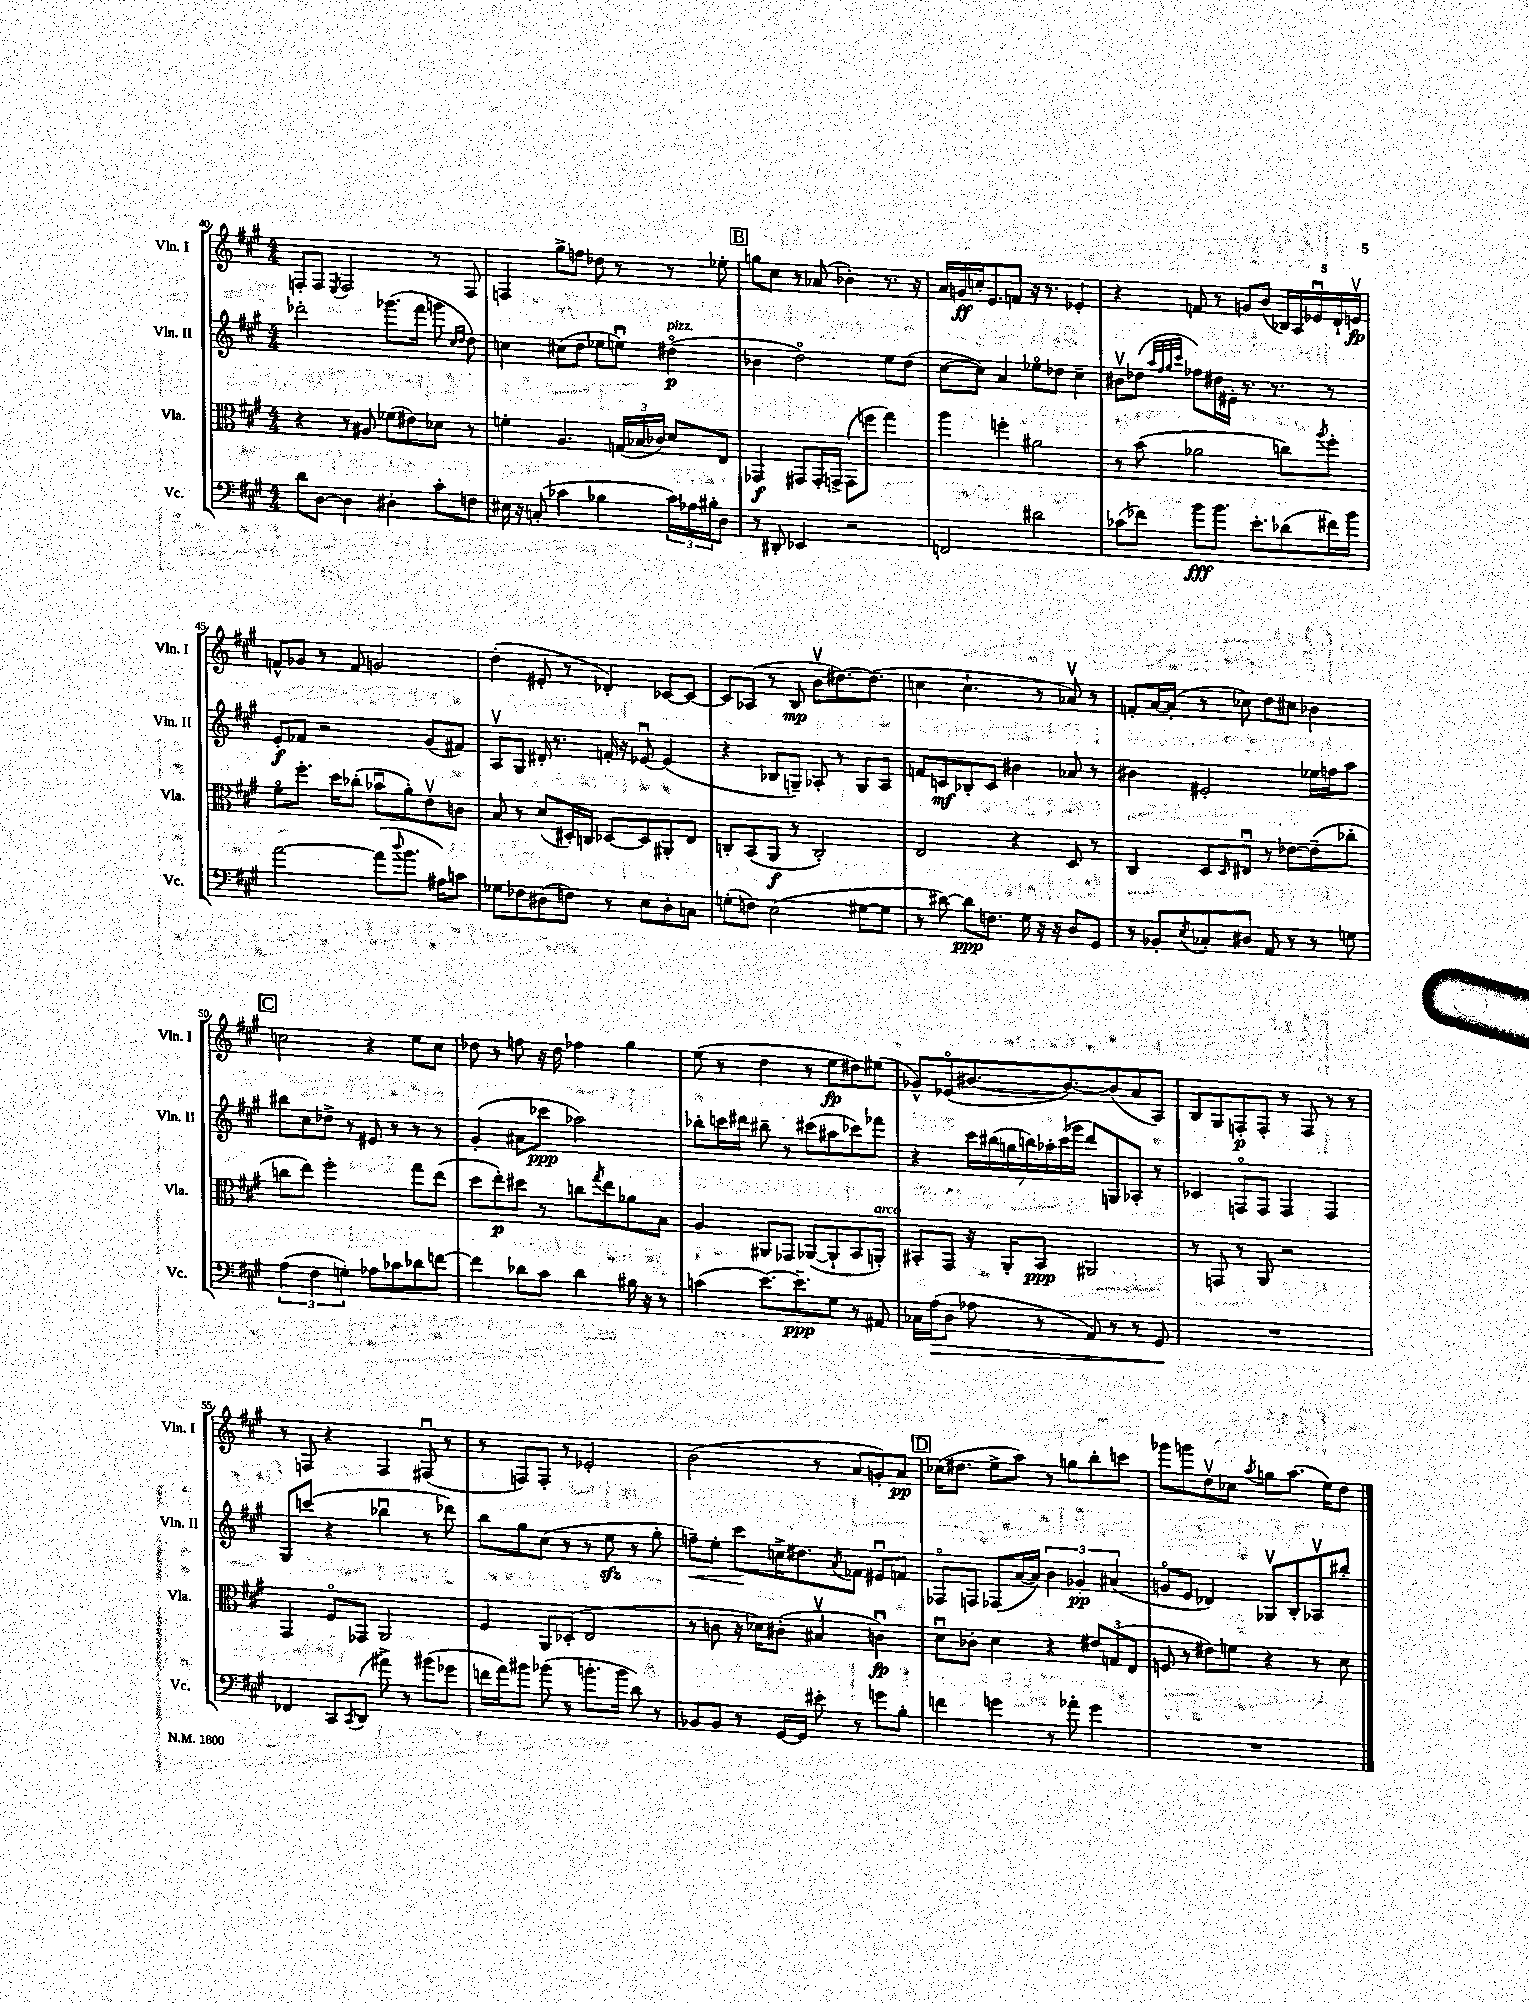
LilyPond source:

<<
\new StaffGroup <<
\new Staff = "s0" \with { instrumentName = "Vln. I" shortInstrumentName = "Vln. I" } {
    \clef treble \key a \major \numericTimeSignature \time 4/4
    f8-. f8 \acciaccatura { e8 } f2 r8 f8 |
    f4 gis''8-> f''8 des''8 r8 r8 ees''8-. |
    \mark \markup { \box "B" } g''8 cis''8 r8 aes'8( bes'4-.) r8. r16 |
    a'16 g'16\ff c''16-. e'8. f'8 r16 r8. ees'4-. |
    r4 f'8 r8 g'8 b'8( \tuplet 5/4 { bes16) a16 ees'16\downbow d'16-! e'16\upbow\fp } |
    f'8-^ ges'8 r8 f'8 g'2 |
    d''4-.( eis'8-. r8 des'4-.) ces'8~ ces'8~ |
    ces'8 aes8( r8 b8\mp b'8\upbow dis''8.~) dis''8.( |
    c''4 c''4.-! r8 aes'8\upbow) r8 |
    f'8-. a'16~ a'16-.( r8 ces''8) d''8 cis''8 bes'4 |
    \mark \markup { \box "C" } c''2 r4 e''8 c''8 |
    des''8 r8 f''8 r16 des''16 fes''4 gis''4 |
    e''8( r8 d''4 r8 e''8\fp dis''8) eis''8( |
    ges'8-^) ees'8\flageolet( bis'8.~ bis'8.~) bis'8( a'8 a8) |
    b8 gis8 f8-.\p f8-. r8 f8 r8 r8 |
    r8 f8 r4 f4 fis8\downbow( r8 |
    r8 f8) f8-. r8 ees'2-. |
    b'2( r8 a'8 g'8-.) a'8\pp |
    \mark \markup { \box "D" } ces''16( dis''8. e''8-> a''8) r8 g''8 b''8-. c'''8 |
    ges'''8 g'''8 d''8\upbow ces''8 \acciaccatura { a''8 } g''8 a''8.( e''16) d''8 \bar "|." |
}
\new Staff = "s1" \with { instrumentName = "Vln. II" shortInstrumentName = "Vln. II" } {
    \clef treble \key a \major \numericTimeSignature \time 4/4
    des'''2-. ges'''8.( fis'''16 g'''8 \grace { cis''16 d''16 } d''8) |
    c''4 cis''8( d''8 ees''8 e''8\downbow) dis''4\flageolet\p^\markup { \italic "pizz." }( |
    \mark \markup { \box "B" } bes'4 d''2\flageolet) e''8 d''8( |
    cis''8~ cis''8) a'4 ees''8\flageolet des''8 cis''4-- |
    bis'8\upbow des''8( \grace { a''32 fis''32 gis''32 cis'''32 } fes''8) dis''16 eis'16-. r8. r8. r8 |
    e'8-.\f fes'8 r2 gis'8( fis'8) |
    a8\upbow gis8 dis'16-. r8. f'16-. r16 ees'8~\downbow ees'4( |
    r4 bes8 g8--) aes8-. r8 g8 aes8 |
    f'8 c'8\mf bes8-. c'8 bis'4 aes'8 r8 |
    bis'4 eis'2-. ees''16 f''16 a''8 |
    \mark \markup { \box "C" } bis''8 cis''8 des''8-> r8 eis'8 r8 r8 r8 |
    gis'4-.( ais'8 ces'''8\ppp aes''2) |
    bes''8-. c'''16 dis'''16 bis''8-- r8 cis'''8( ais''8 ces'''8) fes'''8 |
    r4 \tuplet 7/4 { cis'''16 bis''16( g''16 b''16) aes''16-. cis'''16( ges'''16 } d'''8) g8 aes8-. r8 |
    ces'4 f8\flageolet f8 f4 f4 |
    gis8 c'''8( r4 bes''4\downbow r8 des'''8) |
    b''8 gis''8 cis''8( r8 r8 e''8\sfz r8 gis''8-. |
    f''8--\<) e''8-. cis'''8\! c''16-> dis''8. \acciaccatura { a'8 } fes'8 eis'8\downbow f'8 |
    \mark \markup { \box "D" } fes8\flageolet f8 fes8( a'16~ a'16) \tuplet 3/2 { b'4 ges'4-.\pp ais'4( } |
    g'8\flageolet e'8 des'4) ges8\upbow b8-. aes8\upbow bis''8-. \bar "|." |
}
\new Staff = "s2" \with { instrumentName = "Vla." shortInstrumentName = "Vla." } {
    \clef alto \key a \major \numericTimeSignature \time 4/4
    r4 r8 ais8 fes'8( eis'8) des'8 r8 |
    f'4-. a4. \tuplet 3/2 { g16( bes16 ces'16) } d'8 e8 |
    \mark \markup { \box "B" } ges,4\f gis,8 gis,16-. g,16-> g,8( f''8 gis''4) |
    a''4 f''4-. ais'2 |
    r8 b'8( aes'2 c''8) \acciaccatura { a''8 } fis''8-. |
    fis'8\flageolet fis''8.-. d''16 ces''8-.( bes'8\downbow a'8-.) e'8\upbow c'8 |
    b8 r8 d'8( dis16-.) c16 des8~ des8 ais,8-. e8 |
    c8-. b,8( a,8\f r8 c2-.) |
    e2 r4 d8 r8 |
    cis4 d8 \grace { d16 } eis8\downbow r8 ees'8~ ees'8--( ces''8-. |
    \mark \markup { \box "C" } c''8 e''8) fis''2-. gis''8 e''8( |
    d''8 e''8-.\p) dis''8 r8 c''8 \acciaccatura { gis''8 } e''8 aes'8 b8 |
    a4 ais,8 ges,8 aes,8~( aes,8-! b,8 a,8-.^\markup { \italic "arco" }) |
    bis,8-. gis,8 r16 a,16-. bis,8\ppp ais,2 |
    r8 g,8 r8 a,8 r2 |
    gis,4 fis8\flageolet ges,8 a,2 |
    fis4 a,8 des8-.( e2 |
    r8 c'8 r16 des'16) cis'8-.( bis4\upbow c'4\downbow\fp) |
    \mark \markup { \box "D" } d'8\downbow ces'8-. d'4 r4 \tuplet 3/2 { eis'8 g8( e8 } |
    f8 r8 eis'8) f'8 r4 r8 d'8 \bar "|." |
}
\new Staff = "s3" \with { instrumentName = "Vc." shortInstrumentName = "Vc." } {
    \clef bass \key a \major \numericTimeSignature \time 4/4
    d'8 d8~ d4 dis4-. cis'8-. f8 |
    eis16 r16 c8-.( ces'4 bes4 \tuplet 3/2 { ces'16) aes16 bis16-. } d8 |
    \mark \markup { \box "B" } r8 dis,8-. ees,4 r2 |
    f,2 dis'2 |
    ces'8( fes'8) b'8\fff b'8. e'8.-. des'8( fis'16) b'16 |
    a'2~ a'8( \appoggiatura { d''8 } b'8. ais16) c'8 |
    ges8 fes8 dis8( f8) r8 e8 dis8-. c8 |
    g8-.( f8) e2( gis8~ gis8 |
    r8 dis'8~) dis'8\ppp f8. gis16 r16 r16 d8 gis,8 |
    r8 bes,8-. \acciaccatura { e8 } ces8-. dis8 a,8 r8 r8 g8 |
    \mark \markup { \box "C" } \tuplet 3/2 { a4( fis4 g4-.) } aes8 ces'8 des'8 f'8~ |
    f'4 des'8 cis'8 des'4 bis16 r16 r8 |
    c'4( e'8.~) e'8.--\ppp gis8 r8 ais,8 |
    ces16 a16\>( d8 aes8 r8 a,8) r8 r8 gis,8\! |
    R1 |
    fes,4 cis,8 \acciaccatura { cis,8 } d,8( ais'8->) r8 bis'8( ges'8 |
    f'16 a'16) bis'8 bes'8( r8 b'8.-. b'16 d'8) r8 |
    bes,8 bes,8 r8 gis,16~ gis,16 eis'8-. r8 g'8 b8-. |
    \mark \markup { \box "D" } f'4 g'4 r8 aes'8-. g'4 |
    R1 \bar "|." |
}
>>
>>
\layout { \context { \Score currentBarNumber = #40 } }
